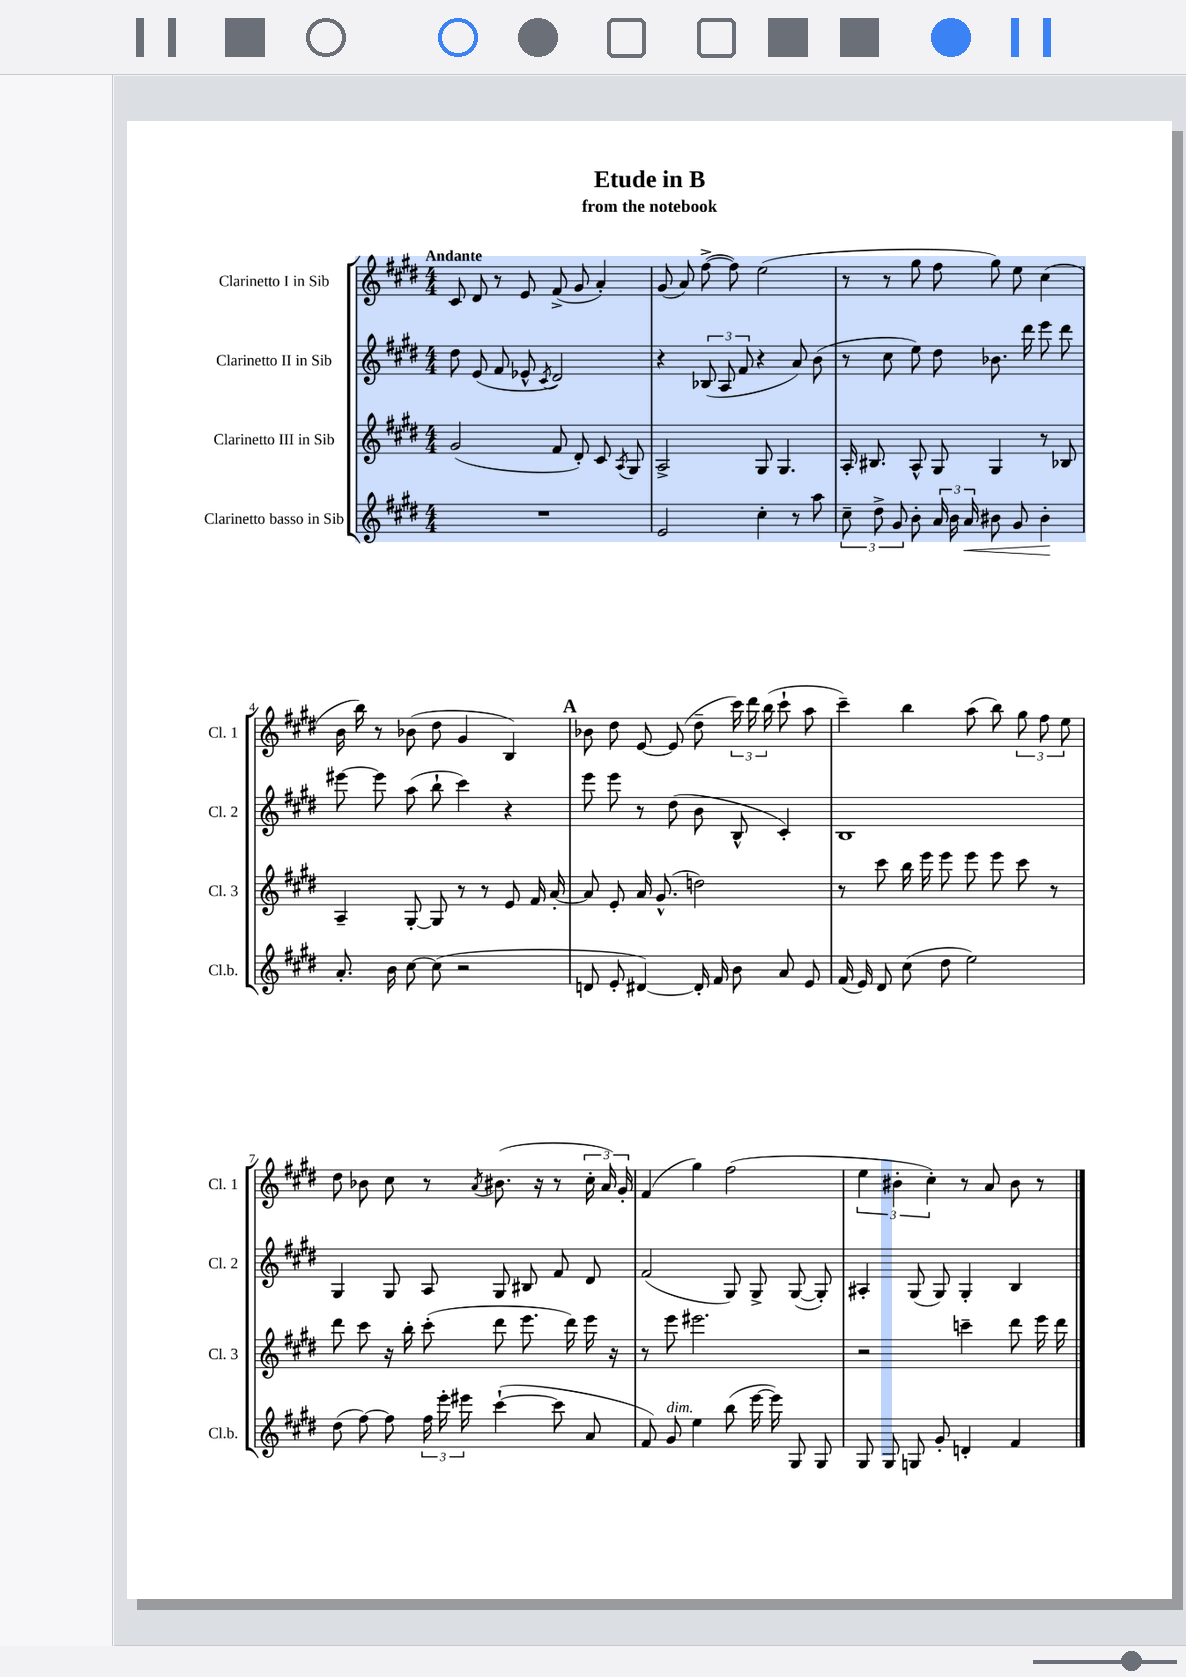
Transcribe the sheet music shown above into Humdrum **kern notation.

**kern	**kern	**kern	**kern
*staff4	*staff3	*staff2	*staff1
*clefG2	*clefG2	*clefG2	*clefG2
*k[f#c#g#d#]	*k[f#c#g#d#]	*k[f#c#g#d#]	*k[f#c#g#d#]
*M4/4	*M4/4	*M4/4	*M4/4
1r	(2g#/	8dd#\	8c#/
.	.	(8e/	8d#/
.	.	8f#/	8r
.	.	8e-^^/	8e/
.	.	8qc#/	.
.	8f#/	2d#/)	(8f#^/
.	8d#'/)	.	8g#/
.	8c#/	.	4a'/)
.	8qA/	.	.
.	8G#/	.	.
=	=	=	=
2e/	2A^/	4r	(8g#/
.	.	.	8a/)
.	.	(12B-/	([8ff#^\
.	.	12A/	.
.	.	.	8ff#\])
.	.	12f#/	.
4cc#'\	8G#/	4r	(2ee\
.	4.G#/	.	.
8r	.	8a/)	.
8aa\	.	(8b\	.
=	=	=	=
12cc#~\	16A'/	8r	8r
.	8.B#/	.	.
12dd#^\	.	.	.
.	.	8cc#\	8r
12g#/	.	.	.
8b'\	8A^^/	8ee\)	8gg#\
24a/	8G#/	8dd#\	8ff#\
24b\	.	.	.
24a/	.	.	.
8b#\	4G#/	8.b-\	8gg#\)
8g#/	.	.	8ee\
.	.	16ddd#\	.
4b#'\	8r	8eee\	(4cc#\
.	8B-/	8ddd#\	.
=	=	=	=
8.a'/	4A~/	[8eee#\	16b\
.	.	.	16bb\)
.	.	8eee#\]	8r
16b\	.	.	.
[8cc#\	[8G#'/	(8aa\	(8b-\
(8cc#\]	8G#/]	8bb`\	8dd#\
2r	8r	4ccc#\)	4g#/
.	8r	.	.
.	8e/	4r	4B/)
.	16f#/	.	.
.	[16a'/	.	.
=	=	=	=
8d/	8a/]	8eee\	8b-\
8e'/	8e'/	8eee\	8dd#\
[4d#/)	16a/	8r	[8e/
.	(8.g#^^/	.	.
.	.	(8dd#\	(8e/]
16d#'/]	2dd\)	8b\	8dd#~\
16f#/	.	.	.
8b\	.	8B^^/	24ccc#\)
.	.	.	24ddd#\
.	.	.	(24bb\
8a/	.	4c#'/)	8ccc#`\
8e/	.	.	8aa\
=	=	=	=
(16f#/	8r	1B	4ccc#~\)
16e/)	.	.	.
8d#/	8ccc#\	.	.
(8cc#\	16bb\	.	4bb\
.	16eee\	.	.
8dd#\	8eee\	.	.
2ee\)	8eee\	.	(8aa\
.	8eee\	.	8bb\)
.	8ccc#\	.	12gg#\
.	.	.	12ff#\
.	8r	.	.
.	.	.	12ee\
=	=	=	=
(8dd#\	8ddd#\	4G#/	8dd#\
[8ff#\)	8ccc#\	.	8b-\
8ff#\]	16r	8G#/	8cc#\
.	16bb'\	.	.
24ff#\	(8ccc#'\	8A/	8r
24eee'\	.	.	.
24eee#\	.	.	.
.	.	.	8qa/
([4ccc#`\	8ddd#\	8G#/	(8.b#\
.	8.eee\	8B#/	.
.	.	.	16r
8ccc#\]	.	8f#/	8r
.	16ddd#\)	.	.
8a/	16eee\	8d#/	24cc#'\
.	.	.	24a/)
.	16r	.	.
.	.	.	24g#'/
=	=	=	=
8f#/)	8r	(2f#/	(4f#/
8g#/	8eee\	.	.
4ee\	2.eee#\	.	4gg#\)
(8bb\	.	8G#/)	(2ff#\
[16eee\	.	8G#^/	.
16eee\])	.	.	.
8G#/	.	([8G#/	.
8G#/	.	8G#'/])	.
=	=	=	=
8G#/	2r	4A#'/	6ee\
8G#/	.	.	.
.	.	.	6b#'\
8G/	.	(8G#/	.
.	.	.	6cc#'\)
8g#'/	.	8G#/)	.
4d'/	4ccc~\	4G#'/	8r
.	.	.	8a/
4f#/	8ddd#\	4B/	8b#\
.	16eee\	.	8r
.	16ddd#\	.	.
==	==	==	==
*-	*-	*-	*-
